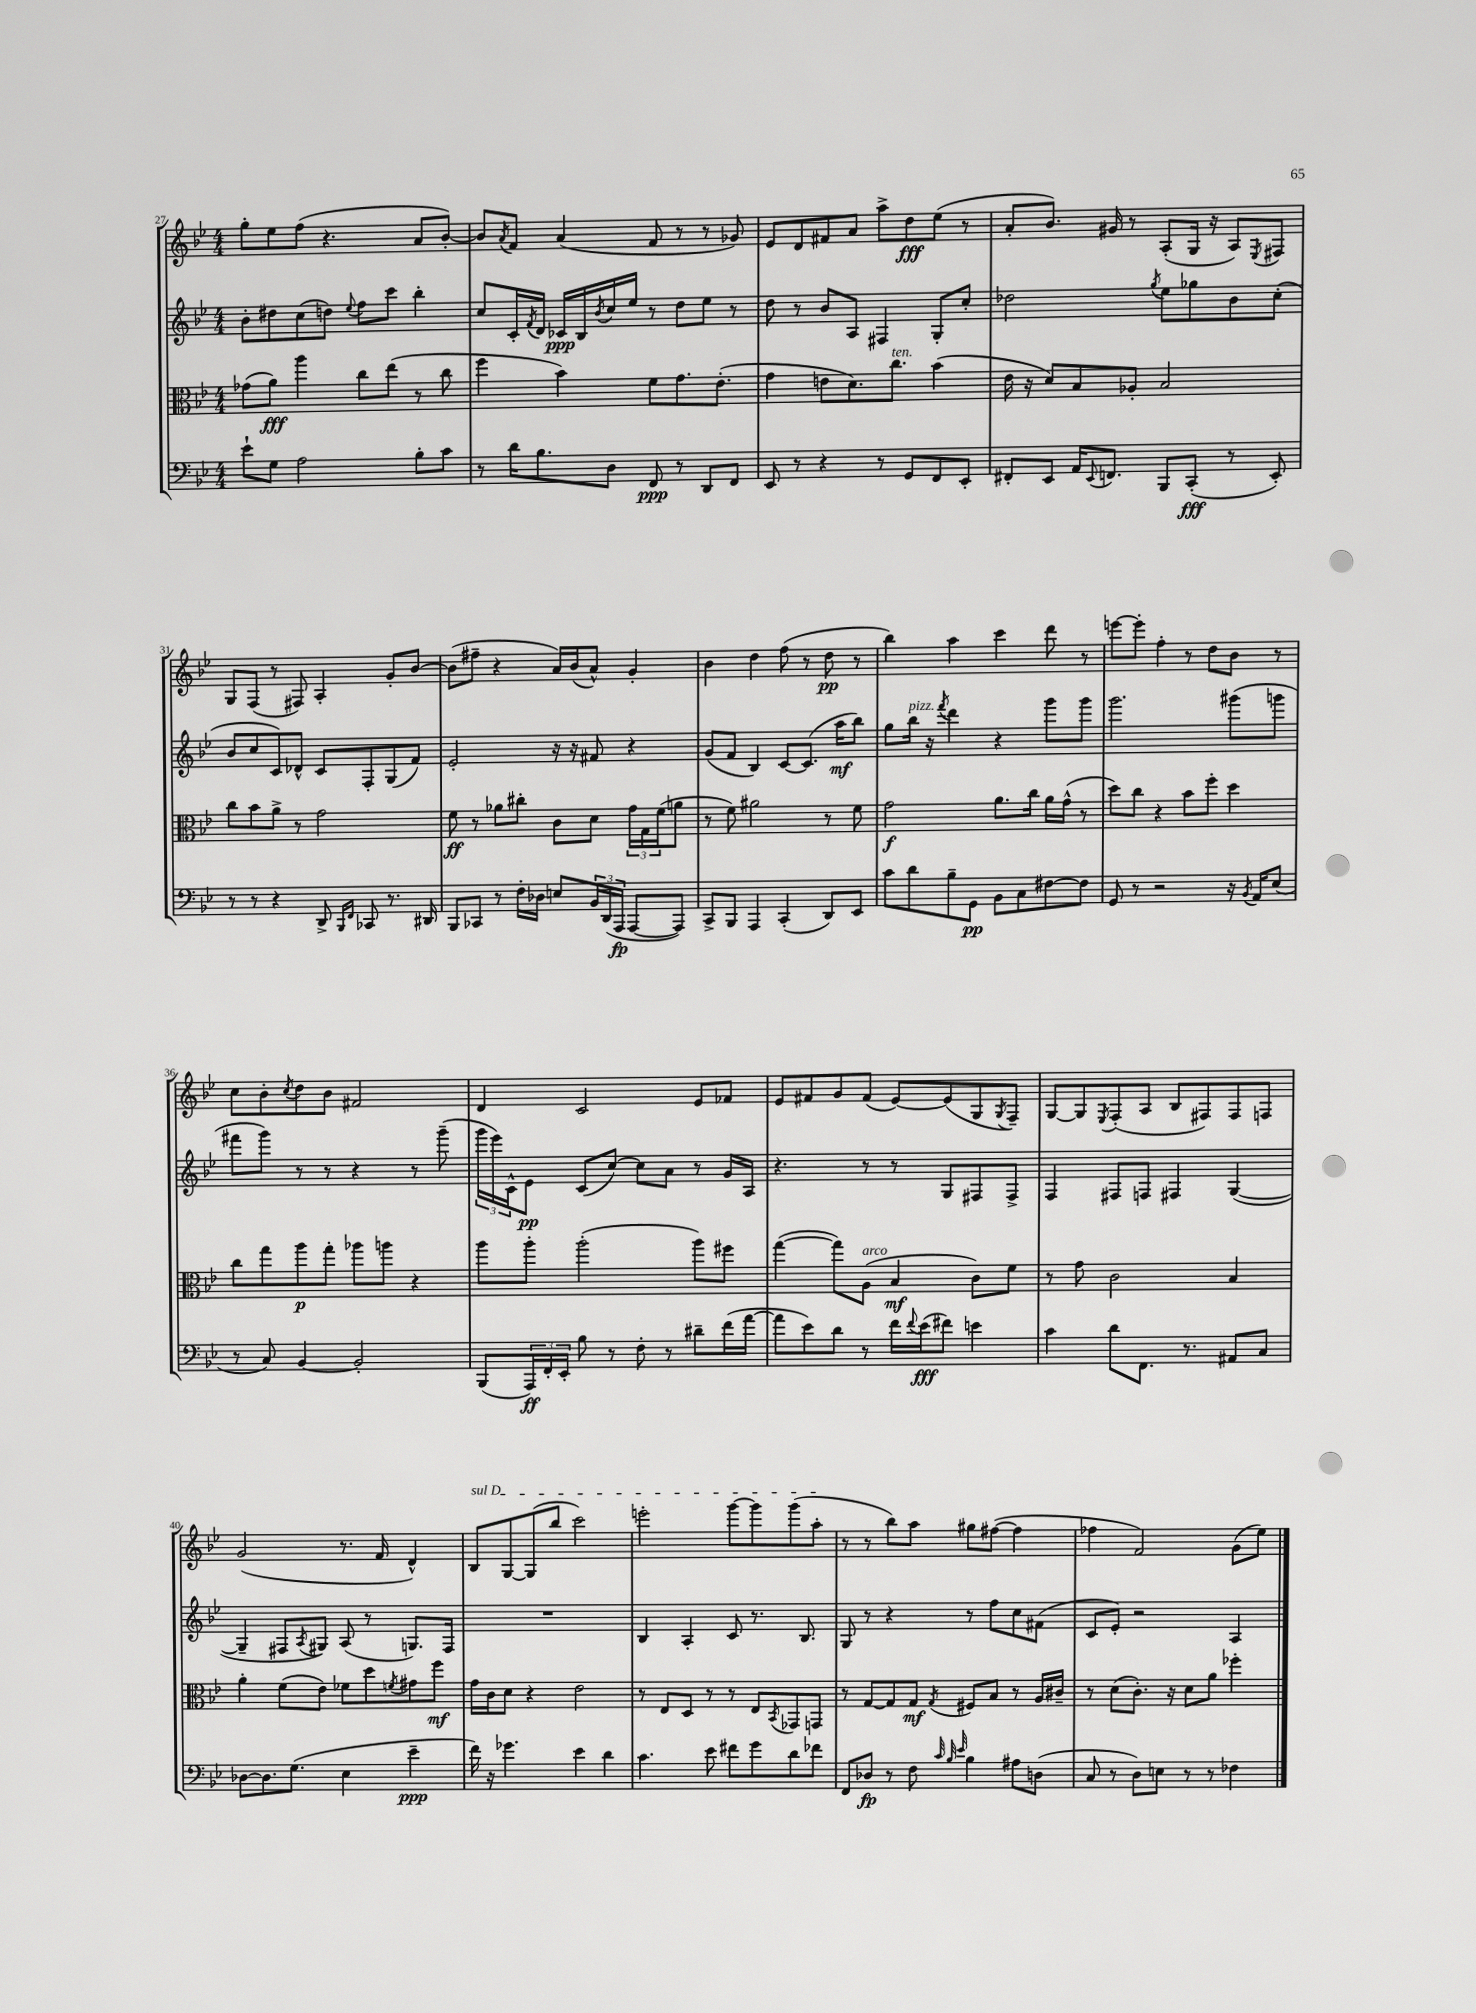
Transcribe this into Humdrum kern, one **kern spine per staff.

**kern	**dynam	**kern	**dynam	**kern	**dynam	**kern	**dynam
*part4	*part4	*part3	*part3	*part2	*part2	*part1	*part1
*staff4	*staff4	*staff3	*staff3	*staff2	*staff2	*staff1	*staff1
*clefF4	*	*clefC3	*	*clefG2	*	*clefG2	*
*k[b-e-]	*	*k[b-e-]	*	*k[b-e-]	*	*k[b-e-]	*
*M4/4	*	*M4/4	*	*M4/4	*	*M4/4	*
=27	=27	=27	=27	=27	=27	=27	=27
8e-`\L	.	(8g-X\L	.	8b-'\L	.	8gg'\L	.
8G\J	.	8a\J)	fff	8dd#X\	.	8ee-\	.
2A\	.	4aa\	.	(8cc\	.	(8ff\J	.
.	.	.	.	8ddn\J)	.	4.r	.
.	.	.	.	8qqee-/	.	.	.
.	.	8cc\L	.	8ff\L	.	.	.
.	.	(8ee-\J	.	8ccc\J	.	.	.
8B-'\L	.	8r	.	4bb-'\	.	8a/L	.
8c\J	.	8cc\	.	.	.	[8b-'/J)	.
=28	=28	=28	=28	=28	=28	=28	=28
8r	.	4ff\	.	8cc/L	.	8b-/L]	.
.	.	.	.	.	.	8qa/	.
16d\KL	.	.	.	16c'/L	.	8f/J	.
.	.	.	.	8qf/	.	.	.
8.B-\	.	.	.	16d/JJ	.	.	.
.	.	4b-\)	.	16c-X/LL	ppp	(4a/	.
.	.	.	.	16B-/	.	.	.
.	.	.	.	8qb-/	.	.	.
8D\J	.	.	.	16cc/	.	.	.
.	.	.	.	16ee-/JJ	.	.	.
8FF/	ppp	8f\L	.	8r	.	8f/	.
8r	.	8.g\	.	8dd\L	.	8r	.
8DD/L	.	.	.	8ee-\J	.	8r	.
.	.	(8.e-'\J	.	.	.	.	.
8FF/J	.	.	.	8r	.	8g-X/)	.
=29	=29	=29	=29	=29	=29	=29	=29
8EE-/	.	4g\	.	8dd\	.	8e-/L	.
8r	.	.	.	8r	.	8d/	.
4r	.	8en\L	.	8b-/L	.	8f#X/	.
.	.	8.d\)	.	8A/J	.	8a/J	.
8r	.	.	.	4F#X/	.	8aa^\L	.
!	!	!LO:TX:a:i:t=ten.	!	!	!	!	!
.	.	8.cc\J	.	.	.	.	.
8GG/L	.	.	.	.	.	8dd\	fff
8FF/	.	(4b-\	.	8G'/L	.	(8ee-\J	.
8EE-'/J	.	.	.	8cc'/J	.	8r	.
=30	=30	=30	=30	=30	=30	=30	=30
8FF#X'/L	.	16e-\	.	2dd-X\	.	8a'/L	.
.	.	16r	.	.	.	.	.
8EE-/J	.	8d/L)	.	.	.	8.b-/J)	.
16AA/KL	.	8B-/	.	.	.	.	.
8qqEE-/	.	.	.	.	.	.	.
8.FFn/J	.	.	.	.	.	16g#X/	.
.	.	8A-X'/J	.	.	.	8r	.
.	.	.	.	8qgg/	.	.	.
8BBB-/L	.	2B-/	.	8ee-\L	.	(8A'/L	.
(8CC'/J	fff	.	.	8gg-X\	.	16G/Jk	.
.	.	.	.	.	.	16r	.
8r	.	.	.	8b-\	.	8A/L)	.
.	.	.	.	.	.	8qE-/	.
8EE-'/)	.	.	.	(8cc'\J	.	8F#X/J	.
!!LO:LB:g=z
=31	=31	=31	=31	=31	=31	=31	=31
8r	.	8cc\L	.	8b-/L	.	8G/L	.
8r	.	8b-\	.	8cc/	.	(8F/J	.
4r	.	8a^\J	.	8c/)	.	8r	.
.	.	8r	.	8d-X^^/J	.	8F#X/)	.
8DD^/	.	2g\	.	8c/L	.	4A'/	.
16qqBBB-/LL	.	.	.	.	.	.	.
16qqFF/JJ	.	.	.	.	.	.	.
8CC-X/	.	.	.	8F'/	.	.	.
8.r	.	.	.	(8G/	.	8g'/L	.
.	.	.	.	8f/J)	.	[8b-/J	.
16DD#X/	.	.	.	.	.	.	.
=32	=32	=32	=32	=32	=32	=32	=32
8BBB-/L	.	8f\	ff	2e-'/	.	(8b-\L]	.
8CC-X/J	.	8r	.	.	.	8ff#X~\J	.
8r	.	8a-X\L	.	.	.	4r	.
16F'\LL	.	8cc#X'\J	.	.	.	.	.
16D-X\JJ	.	.	.	.	.	.	.
8En/L	.	8c\L	.	16r	.	16a/LL)	.
.	.	.	.	16r	.	(16b-/J	.
24BB-/L	.	8d\J	.	8f#X/	.	8a^^/J)	.
(24DD/	.	.	.	.	.	.	.
24AAA/JJ	fp	.	.	.	.	.	.
[8AAA/L	.	24g\LL	.	4r	.	4g'/	.
.	.	24G\	.	.	.	.	.
.	.	(24f\J	.	.	.	.	.
8AAA/J])	.	8an\J	.	.	.	.	.
=33	=33	=33	=33	=33	=33	=33	=33
8CC^/L	.	8r	.	(8g/L	.	4b-\	.
8BBB-/J	.	8f\)	.	8f/J	.	.	.
4AAA/	.	2a#X\	.	4B-/)	.	4dd\	.
(4CC'/	.	.	.	[8c/L	.	(8ff\	.
.	.	.	.	(8.c/J]	.	8r	.
8DD/L)	.	8r	.	.	.	8dd\	pp
.	.	.	.	16aa\KL	mf	.	.
8EE-/J	.	8f\	.	8bb-\J)	.	8r	.
=34	=34	=34	=34	=34	=34	=34	=34
8c\L	.	2g\	f	8gg\L	.	4bb-\)	.
!	!	!	!	!LO:TX:a:i:t=pizz.	!	!	!
8d\	.	.	.	16bb-\Jk	.	.	.
.	.	.	.	16r	.	.	.
.	.	.	.	8qfff/	.	.	.
8B-~\	.	.	.	4ddd\	.	4aa\	.
8GG\J	pp	.	.	.	.	.	.
8BB-\L	.	8.a\L	.	4r	.	4ccc\	.
8C\	.	.	.	.	.	.	.
.	.	16cc\Jk	.	.	.	.	.
[8F#X\	.	16a\LL	.	8ggg\L	.	8ddd\	.
.	.	(16g^^\JJ	.	.	.	.	.
8F#\J]	.	8r	.	8ggg\J	.	8r	.
=35	=35	=35	=35	=35	=35	=35	=35
8GG/	.	8dd\L)	.	2.ggg\	.	[8eeen\L	.
8r	.	8cc\J	.	.	.	8eee'\J]	.
2r	.	4r	.	.	.	4ff'\	.
.	.	8b-\L	.	.	.	8r	.
.	.	8ff'\J	.	.	.	8dd\L	.
16r	.	4dd\	.	(8ggg#X\L	.	8b-\J	.
8qBB-/	.	.	.	.	.	.	.
16AA/KL	.	.	.	.	.	.	.
(8E-/J	.	.	.	8gggn\J	.	8r	.
!!LO:LB:g=z
=36	=36	=36	=36	=36	=36	=36	=36
8r	.	8cc\L	.	8fff#X\L	.	8cc\L	.
8C/)	.	8gg\	.	8ggg\J)	.	8b-'\	.
.	.	.	.	.	.	8qcc/	.
[4BB-/	.	8aa\	p	8r	.	8dd\	.
.	.	8gg'\J	.	8r	.	8b-\J	.
2BB-'/]	.	8aa-X\L	.	4r	.	2f#X/	.
.	.	8aan\J	.	.	.	.	.
.	.	4r	.	8r	.	.	.
.	.	.	.	(8ggg~\	.	.	.
=37	=37	=37	=37	=37	=37	=37	=37
(8BBB-/L	.	8aa\L	.	24ggg\LL	.	4d/	.
.	.	.	.	24eee-\)	.	.	.
.	.	.	.	24c^^\J	.	.	.
24AAA/L)	ff	8aa'\J	.	8e-\J	pp	.	.
24FF'/	.	.	.	.	.	.	.
24EE-'/JJ	.	.	.	.	.	.	.
8B-\	.	(2aa'\	.	(8c/L	.	2c/	.
8r	.	.	.	[8cc/J)	.	.	.
8F'\	.	.	.	8cc\L]	.	.	.
8r	.	.	.	8a\J	.	.	.
8d#X~\L	.	8aa\L)	.	8r	.	8e-/L	.
(16f\L	.	8ff#X\J	.	16g/LL	.	8f-X/J	.
[16a\JJ	.	.	.	16A/JJ	.	.	.
=38	=38	=38	=38	=38	=38	=38	=38
8a\L]	.	([4gg\	.	4.r	.	8e-/L	.
8e-\)	.	.	.	.	.	8f#X/	.
8d\J	.	8gg\L])	.	.	.	8g/	.
!	!	!LO:TX:a:i:t=arco	!	!	!	!	!
8r	.	(8A\J	.	8r	.	(8f#/J	.
16f\LL	.	4B-/	mf	8r	.	[8e-/L)	.
8qqf/	.	.	.	.	.	.	.
(16e-\J	fff	.	.	.	.	.	.
8f#X\J)	.	.	.	8G/L	.	(8e-/]	.
4en\	.	8c\L)	.	8F#X/	.	8G/	.
.	.	.	.	.	.	8qG/	.
.	.	8f\J	.	8F#^/J	.	8F~/J)	.
=39	=39	=39	=39	=39	=39	=39	=39
4c\	.	8r	.	4F/	.	[8G/L	.
.	.	8g\	.	.	.	8G/]	.
.	.	.	.	.	.	8qE-/	.
8d\L	.	2c\	.	8F#X/L	.	(8F'/	.
8.FF\J	.	.	.	8Fn/J	.	8A/J	.
.	.	.	.	4F#X/	.	8B-/L	.
8.r	.	.	.	.	.	.	.
.	.	.	.	.	.	8F#X/)	.
8AA#X/L	.	4B-/	.	([4G/	.	8F#/	.
8C/J	.	.	.	.	.	8Fn/J	.
!!LO:LB:g=z
=40	=40	=40	=40	=40	=40	=40	=40
[8D-X\L	.	4a'\	.	4G~/]	.	(2g/	.
8.D-\]	.	.	.	.	.	.	.
.	.	(8f\L	.	8F#X/L	.	.	.
(8.G\J	.	.	.	.	.	.	.
.	.	.	.	8qA/	.	.	.
.	.	8e-\J)	.	8G#X/J)	.	.	.
4E-\	.	8f-X\L	.	(8A/	.	8.r	.
.	.	8dd\	.	8r	.	.	.
.	.	.	.	.	.	16f/	.
.	.	8qfn/	.	.	.	.	.
4e-~\	ppp	8g#X\	.	8.Gn/L)	.	4d^^/)	.
.	.	8ff\J	mf	.	.	.	.
.	.	.	.	16F#/Jk	.	.	.
=41	=41	=41	=41	=41	=41	=41	=41
!	!	!	!	!	!	!LO:TX:a:i:t=sul D	!
16f\)	.	16g\LL	.	1r	.	8B-/L	.
16r	.	16c\J	.	.	.	.	.
4.g-X\	.	8d\J	.	.	.	[8G/	.
.	.	4r	.	.	.	(8G/]	.
.	.	.	.	.	.	8bb-/J	.
4e-\	.	2e-\	.	.	.	2ccc\)	.
4d\	.	.	.	.	.	.	.
=42	=42	=42	=42	=42	=42	=42	=42
4.c\	.	8r	.	4B-/	.	2eeen'\	.
.	.	8E-/L	.	.	.	.	.
.	.	8D/J	.	4A'/	.	.	.
8e-\	.	8r	.	.	.	.	.
8f#X\L	.	8r	.	8c/	.	[8ggg\L	.
8g\	.	8E-/L	.	8.r	.	8ggg\]	.
.	.	8qBB-/	.	.	.	.	.
8d\	.	8GG-X/	.	.	.	(8ggg\	.
.	.	.	.	8.B-/	.	.	.
8f-X\J	.	8GGn/J	.	.	.	8aa'\J	.
=43	=43	=43	=43	=43	=43	=43	=43
8FF/L	.	8r	.	8G/	.	8r	.
8D-X/J	fp	[8G/L	.	8r	.	8r	.
8r	.	8G/]	.	4r	.	8bb-\L)	.
8F\	.	8G/J	mf	.	.	8aa\J	.
32qqc/	.	.	.	.	.	.	.
32qqB-/	.	.	.	.	.	.	.
32qqe-/	.	8qG/	.	.	.	.	.
4B-\	.	8F#X/L	.	8r	.	8gg#X\L	.
.	.	8B-/J	.	8ff\L	.	([8ff#X\J	.
8A#X\L	.	8r	.	8cc\	.	4ff#\]	.
(8Dn\J	.	16A/LL	.	(8f#X\J	.	.	.
.	.	16c#X~/JJ	.	.	.	.	.
=44	=44	=44	=44	=44	=44	=44	=44
8C/	.	8r	.	8c/L	.	4ff-X\	.
8r	.	(8d\L	.	8e-'/J)	.	.	.
8D\L)	.	8.c'\J)	.	2r	.	2f/)	.
8En\J	.	.	.	.	.	.	.
.	.	16r	.	.	.	.	.
8r	.	8d\L	.	.	.	.	.
8r	.	8a\J	.	.	.	.	.
4F-X\	.	4ff-X'\	.	4A/	.	(8g\L	.
.	.	.	.	.	.	8ee-\J)	.
==	==	==	==	==	==	==	==
*-	*-	*-	*-	*-	*-	*-	*-
